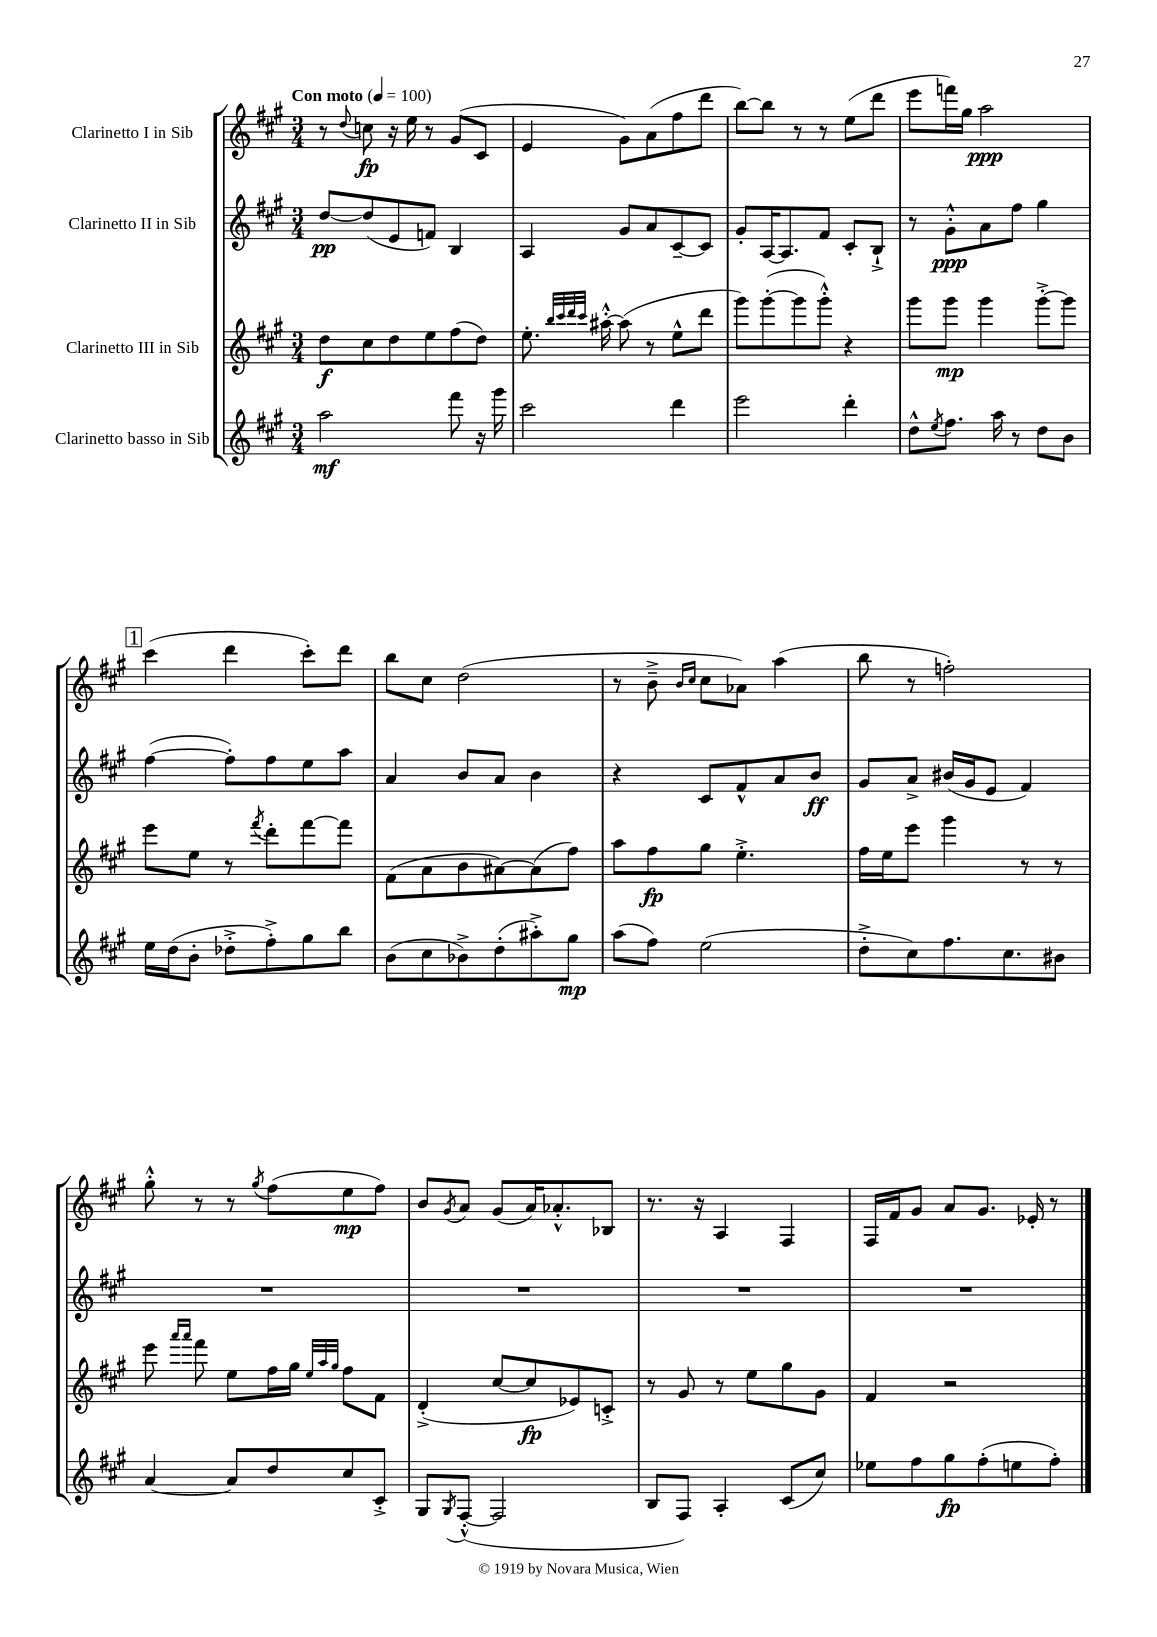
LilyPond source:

<<
\new StaffGroup <<
\new Staff = "s0" \with { instrumentName = "Clarinetto I in Sib" } {
    \clef treble \key a \major \numericTimeSignature \time 3/4 \tempo "Con moto" 4 = 100
    r8 \appoggiatura { d''8 } c''8\fp r16 e''16 r8 gis'8( cis'8 |
    e'4 gis'8) a'8( fis''8 d'''8 |
    b''8~) b''8 r8 r8 e''8( d'''8 |
    e'''8 f'''16) gis''16 a''2\ppp |
    \mark \markup { \box "1" } cis'''4( d'''4 cis'''8-.) d'''8 |
    b''8 cis''8 d''2( |
    r8 b'8---> \grace { b'16 cis''16 } cis''8 aes'8) a''4( |
    b''8 r8 f''2-.) |
    gis''8-.-^ r8 r8 \acciaccatura { gis''8 } fis''8( e''8\mp fis''8) |
    b'8 \acciaccatura { gis'8 } a'8 gis'8( a'16) aes'8.-.-^ bes8 |
    r8. r16 a4 fis4 |
    fis16 fis'16 gis'8 a'8 gis'8. ees'16-. r8 \bar "|." |
}
\new Staff = "s1" \with { instrumentName = "Clarinetto II in Sib" } {
    \clef treble \key a \major \numericTimeSignature \time 3/4
    d''8~\pp d''8( e'8 f'8) b4 |
    a4 gis'8 a'8 cis'8~-- cis'8 |
    gis'8-. a16~ a8. fis'8 cis'8-. b8-!-> |
    r8 gis'8-.-^\ppp a'8 fis''8 gis''4 |
    \mark \markup { \box "1" } fis''4~( fis''8-.) fis''8 e''8 a''8 |
    a'4 b'8 a'8 b'4 |
    r4 cis'8 fis'8-^ a'8 b'8\ff |
    gis'8 a'8-> bis'16( gis'16 e'8 fis'4) |
    R2. |
    R2. |
    R2. |
    R2. \bar "|." |
}
\new Staff = "s2" \with { instrumentName = "Clarinetto III in Sib" } {
    \clef treble \key a \major \numericTimeSignature \time 3/4
    d''8\f cis''8 d''8 e''8 fis''8( d''8) |
    e''8.-. \grace { b''32 cis'''32 d'''32 cis'''32 } ais''16~-.-^ ais''8( r8 e''8-^ d'''8 |
    gis'''8) gis'''8~-.( gis'''8 gis'''8-.-^) r4 |
    gis'''8 gis'''8\mp gis'''4 gis'''8~-.-> gis'''8 |
    \mark \markup { \box "1" } e'''8 e''8 r8 \acciaccatura { fis'''8 } d'''8-. fis'''8~ fis'''8 |
    fis'8( a'8 b'8 ais'8~) ais'8( fis''8) |
    a''8 fis''8\fp gis''8 e''4.-.-> |
    fis''16 e''16 e'''8 gis'''4 r8 r8 |
    e'''8 \grace { a'''16 a'''16 } fis'''8 e''8 fis''16 gis''16 \grace { e''32 a''32 gis''32 } fis''8 fis'8 |
    d'4-.->( cis''8~ cis''8\fp ees'8) c'8-.-> |
    r8 gis'8 r8 e''8 gis''8 gis'8 |
    fis'4 r2 \bar "|." |
}
\new Staff = "s3" \with { instrumentName = "Clarinetto basso in Sib" } {
    \clef treble \key a \major \numericTimeSignature \time 3/4
    a''2\mf fis'''8 r16 gis'''16 |
    cis'''2 d'''4 |
    e'''2 d'''4-. |
    d''8-^ \acciaccatura { e''8 } fis''8. a''16 r8 d''8 b'8 |
    \mark \markup { \box "1" } e''16 d''16( b'8-. des''8-.-> fis''8-.->) gis''8 b''8 |
    b'8( cis''8 bes'8->) d''8-.( ais''8-.->) gis''8\mp |
    a''8( fis''8) e''2( |
    d''8-.-> cis''8) fis''8. cis''8. bis'8 |
    a'4~ a'8 d''8 cis''8 cis'8-.-> |
    gis8 \acciaccatura { gis8 } fis8~-.-^( fis2 |
    b8 fis8) a4-. cis'8( cis''8) |
    ees''8 fis''8 gis''8\fp fis''8-.( e''8 fis''8-.) \bar "|." |
}
>>
>>
\layout { \context { \Score \remove "Bar_number_engraver" } }
